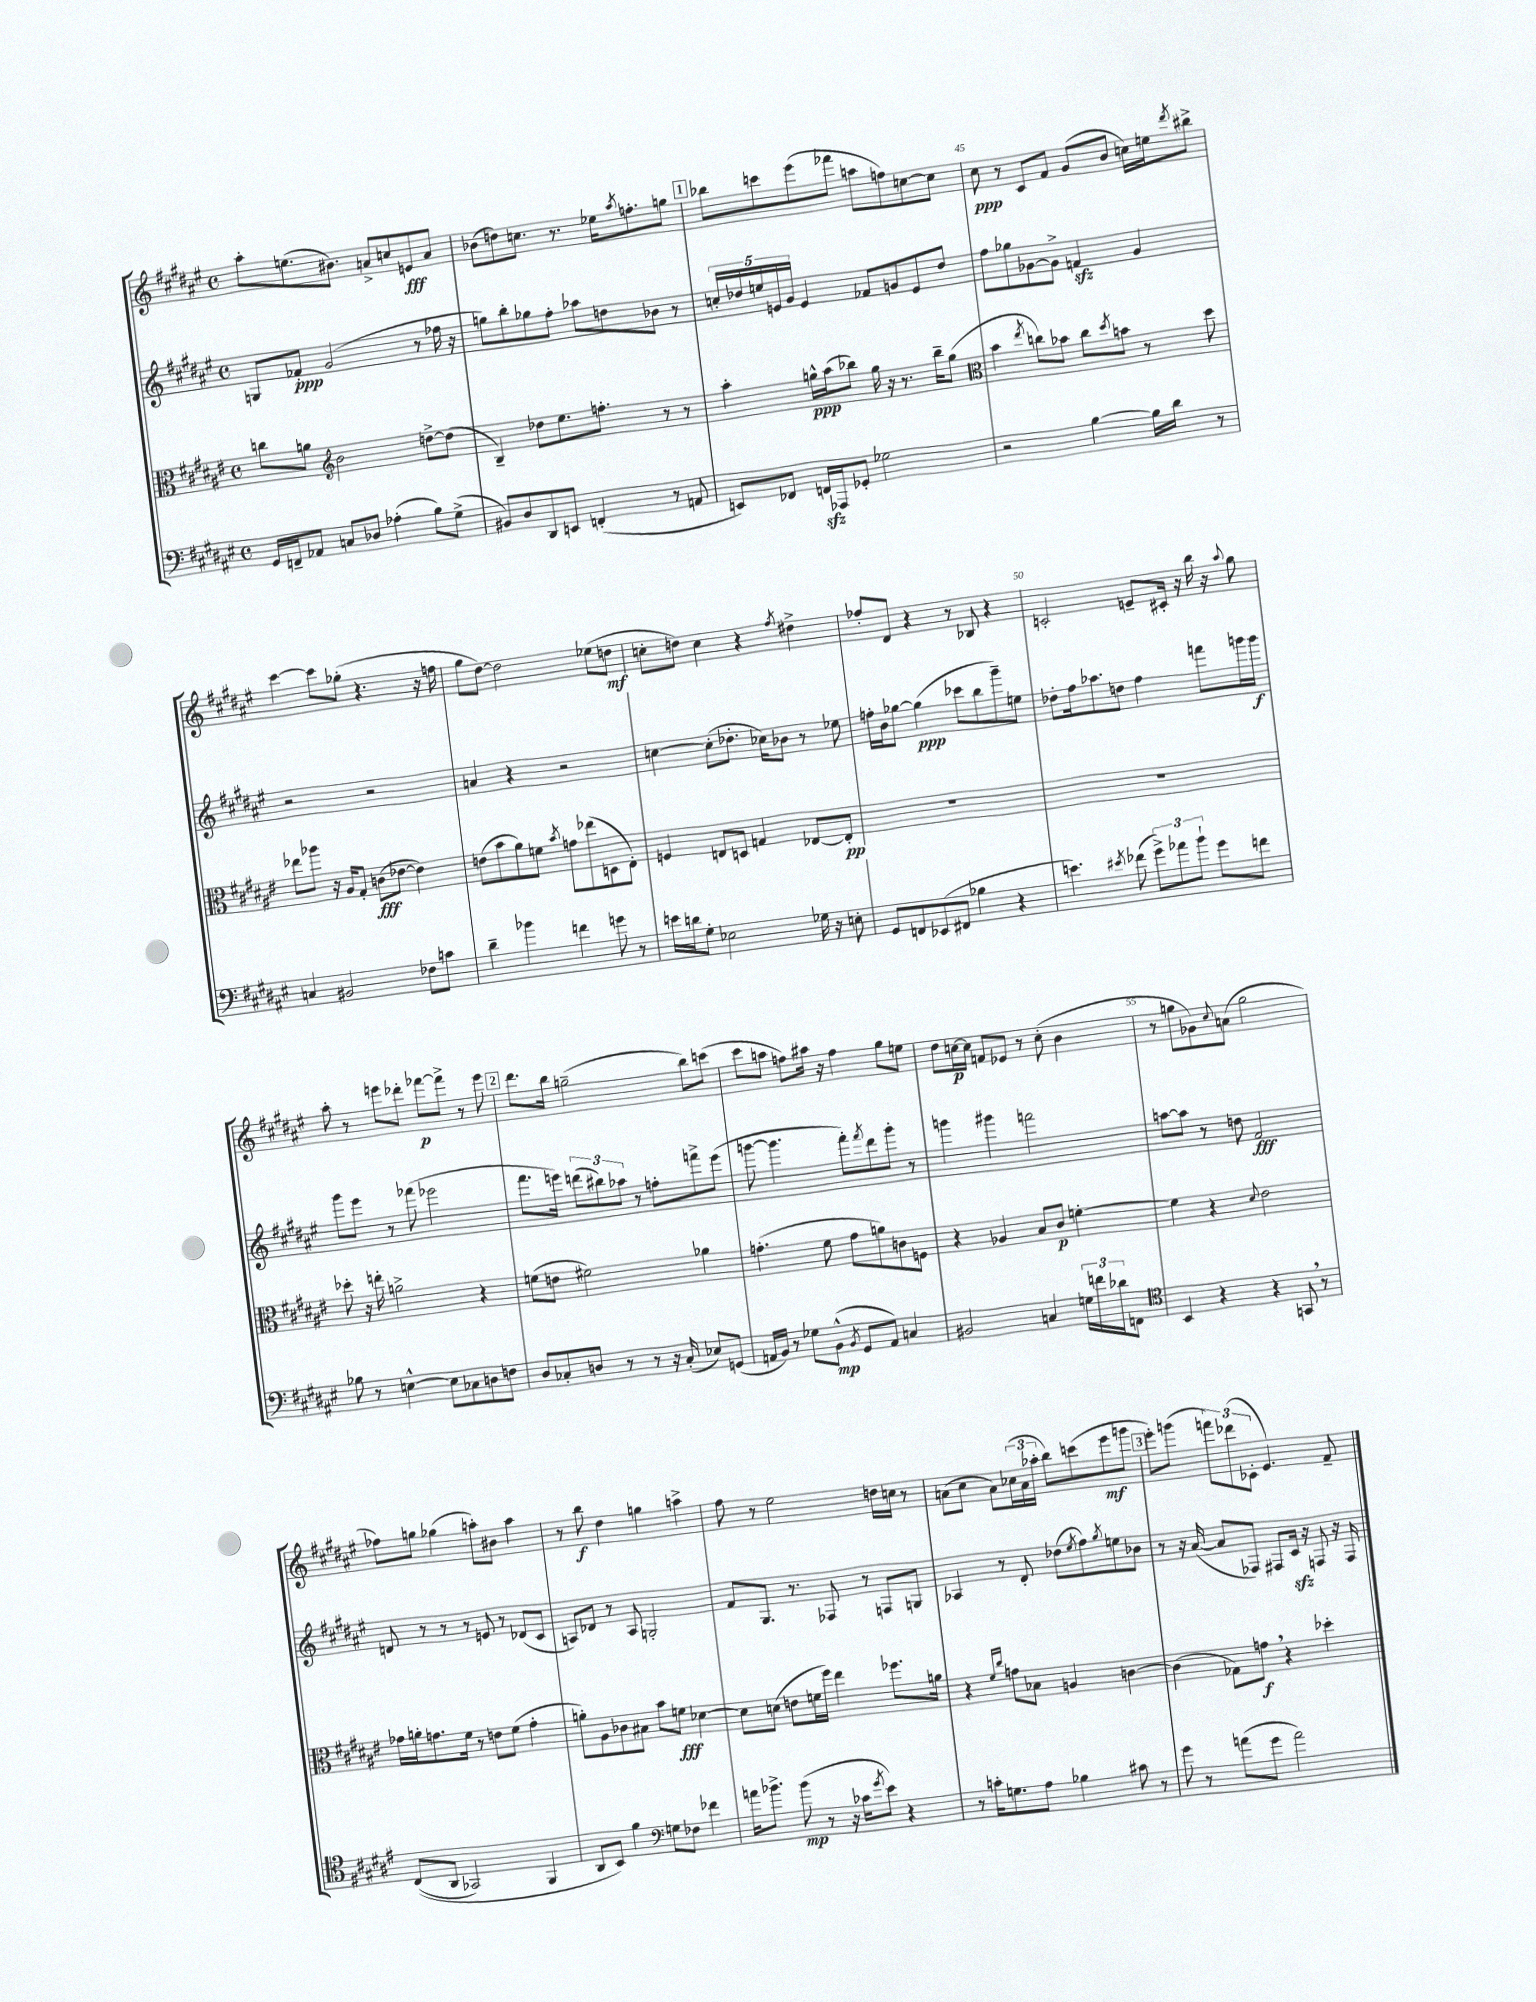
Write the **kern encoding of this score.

**kern	**kern	**kern	**kern
*staff4	*staff3	*staff2	*staff1
*clefF4	*clefC3	*clefG2	*clefG2
*k[f#c#g#d#a#e#]	*k[f#c#g#d#a#e#]	*k[f#c#g#d#a#e#]	*k[f#c#g#d#a#e#]
*M4/4	*M4/4	*M4/4	*M4/4
*met(c)	*met(c)	*met(c)	*met(c)
16GG#/LL	8cc\L	8G/L	8aa#'\L
16FF~/J	.	.	.
8AA-/J	8a\J	8f-'/J	(8.ee\
*	*clefG2	*	*
8C/L	2b\	(2g#/	.
.	.	.	8.b#\J)
8D-/J	.	.	.
(4A-'\	.	.	8a^/L
.	.	.	8cc/
8B\L)	[8dd^\L	8r	8e/
(8G#^\J	(8dd\]J	16ff-\	8a/J
.	.	16r	.
=	=	=	=
8BB#/L)	4B~/)	8gg\L)	(8b-\L
8D#/	.	8bb'\	8dd\)
8DD#/	8dd-\L	8gg-\	8.cc\J
8EE/J	8.ee#\	8ff#'\J	.
.	.	.	8.r
(4FF'/	.	8aa-\L	.
.	8.ff'\J	.	.
.	.	8dd\	16ee-\LK
.	.	.	8qaa#/
.	.	.	8.ff'\
8r	8r	8b-\J	.
8AA/	8r	8r	8gg\J
=	=	=	=
8EE/L)	4aa#'\	20cc'/LL	8bb-\L
.	.	20dd-/	.
.	.	20ee/	.
8FF-/J	.	.	8ccc\
.	.	20e/	.
.	.	20g#/JJ	.
16FF/LL	16gg^^\LL	4e/	(8eee#\
16AAA-/J	(16aa#\J	.	.
8GG-'/J	8bb-\J)	.	8fff-\J
2G-\	16gg\	8f-/L	8aa\L
.	16r	.	.
.	8.r	8g/	8ff\)
.	.	8e/	[8cc\
.	16bb-~\LK	.	.
.	(8gg\J	8dd-/J	8cc\]J
=	=	=	=
*	*clefC3	*	*
2r	4b\	8ff#\L	8cc#\
.	.	8gg-\	8r
.	8qee#/	.	.
.	8cc\L)	[8g-\	8c#/L
.	8b-\J	8g-^\]J	8f#/J
[4B\	8cc\L	4f/	(8g#/L
.	8qdd#/	.	.
.	8b\J	.	8b/J
16B\]LL	8r	4g-/	16cc\LL)
16d#\JJ	.	.	16ee\J
.	.	.	8qddd#/
8r	8dd#\	.	8bb#^\J
=	=	=	=
4C/	8ee-\L	2r	[4ccc#\
.	8aa-\J	.	.
2BB#/	16r	.	8ccc#\]L
.	16A#/LK	.	.
.	8G#'/J	.	(8gg-'\J
.	(8c\L	2r	4.r
.	[8e-\J	.	.
8F-\L	4e-\])	.	.
8c\J	.	.	16r
.	.	.	16ff\
=	=	=	=
4d#~\	(8e\L	4a/	8gg#\L
.	8b\	.	[8dd#\J)
4b-\	8a#\)	4r	2dd#\]
.	8f\J	.	.
.	8qb/	.	.
4f\	8g\L	2r	.
.	(8ee-\	.	.
8g\	8D\	.	(8ee-\L
8r	8E#'\J)	.	8dd\J
=	=	=	=
16e\LL	4F/	[4cc\	8cc'\L
16d\J	.	.	.
8G#'\J	.	.	8dd\J)
2E-\	8E/L	(8cc'\]L	4cc\
.	8D/J	8.dd-'\J	.
.	4G/	.	4r
.	.	16cc-\LK)	.
.	.	8b-\J	.
.	.	.	8qff#/
16G-\	[8E-/L	8r	4dd#^\
16r	.	.	.
8E'\	8E-'/]J	8ee-\	.
=	=	=	=
8GG#/L	1r	16ff'\LL	8ff-'/L
.	.	16b\J	.
8FF/	.	[8gg-\J	8d#/J
(8EE-/	.	(4gg-\]	4r
8FF#/J	.	.	.
4B-\	.	8ccc-\L	8r
.	.	8bb\	8B-/
4r	.	8ggg#~\)	4r
.	.	8ee\J	.
=	=	=	=
4.e\)	1r	8dd-'\L	2c'/
.	.	16ff#\k	.
.	.	8.aa-\	.
8qe#/	.	.	.
(8f-\	.	8dd\J	.
12g#^\L)	.	4ff#\	8e~/L
12a-\	.	.	.
.	.	.	16c#'/Jk
12b`\J	.	.	.
.	.	.	16r
8g#\L	.	8fff\L	16bb\
.	.	.	16r
.	.	.	8qqaa#/
8f\J	.	16ggg\L	8gg#\
.	.	16ggg\JJ	.
=	=	=	=
8B-\	8dd-'\	8ggg#\L	8aa#'\
8r	16r	8eee#\J	8r
.	16ee'\	.	.
[4E^^\	2a^\	8r	8eee\L
.	.	(8fff-\	8ddd-'\J
8E\]L	.	2eee-\	[8fff-\L
8C-\	.	.	8fff-^\]J
8D\	4r	.	8r
8F\J	.	.	8eee\
=	=	=	=
8D#/L	(8f\L	8.fff#\L	8.ddd#\L
8C-'/	8e\J	.	.
.	.	16eee\Jk)	16bb\Jk
8D/J	2f#\)	(12ddd\L	(2gg~\
.	.	12bb#\)	.
8r	.	.	.
.	.	12aa-\J	.
8r	.	8r	.
16r	.	8ff'\L	.
(16C-'/	.	.	.
8E-/L)	4a-\	8fff^\	8bb\L)
(8GG/J	.	(8eee\J	(8ccc\J
=	=	=	=
16AA/LL	(4.g'\	[8ggg\	8ccc#\L
16BB/JJ)	.	.	.
8r	.	4.ggg\]	8aa\J
8G-\L	.	.	8ff\L)
(8BB^^\J	8f#\	.	16aa#\Jk
.	.	.	16r
8qBB/	.	.	.
8GG#/L	8g\L	8fff#'\L)	4ff\
.	.	8qfff#/	.
8AA/J)	8a\)	8ddd#\	.
4C/	8c\	8ggg'\J	8gg#\L
.	8F\J	8r	8ee\J
=	=	=	=
2BB#/	4r	4ggg\	8dd#\L
.	.	.	[16cc\L
.	.	.	16cc\]JJ
.	4A-/	4ggg#\	8f/L
.	.	.	8e-/J
4C/	8B/L	2fff\	8r
.	8c#/J	.	(8cc'\
24G\LL	[4f'\	.	4b\
24f\	.	.	.
24d-\J	.	.	.
8FF\J	.	.	.
=	=	=	=
*clefC4	*	*	*
4BB/	4f\]	[8aa\L	8r
.	.	8aa\]J	8gg\L
4r	4r	8r	8g-\)
.	.	.	8qqcc#/
.	.	8dd\	(8a\J
.	8qqd#/	.	.
4r	2e#\	2f#/	2gg\
8GG/	.	.	.
8r	.	.	.
=	=	=	=
&((8C#/L	16g-\LL	8d/	8ff-\L)
.	16a'\J	.	.
8AA#/J	8.g\	8r	8gg\J
2GG-/)	.	8r	(4gg-\
.	16f#\Jk	.	.
.	8r	8r	.
.	8e\L	8e/	8aa'\L)
.	(8f#\J	8r	8b#\J
4FF#/	4g'\	(8d-/L	4aa\
.	.	8c#/J	.
=	=	=	=
8AA#/L	8a'\L)	8A/L)	8r
8BB/J&)	8A#\	8d-/J	8bb\
4f#\	8c-\	8r	4dd#\
.	8B#\J	8A/	.
*clefF4	*	*	*
8G\L	8b\L	2G'/	4gg\
8F-\J	8f\J	.	.
4f-\	[4d-\	.	4aa^\
=	=	=	=
16a\LK	8d-\]L	8f#/L	8ff#\
8.b-^\J	.	.	.
.	(8d\J	8.G#/J	8r
(8b-\	8e\L	.	2ee#\
.	.	8.r	.
8r	16f\L	.	.
.	16ff#\JJ)	.	.
16r	4ee#\	8F-/	.
16c-\LK	.	.	.
8qg#/	.	.	.
8e#\J)	.	8r	.
4r	8.ff-\L	8F/L	16dd\LL
.	.	.	16cc\JJ
.	.	8G/J	8r
.	16a\Jk	.	.
=	=	=	=
8r	4r	4A-/	(8a\L
16c'\LK	.	.	8cc#\J
8.G\	.	.	.
.	16qqf#/LL	.	.
.	16qqcc#/JJ	.	.
.	8g\L	8r	8a\L)
8A#\J	8B-\J	8d#'/	(24cc-\L
.	.	.	24a\
.	.	.	24aa-'\JJ
4B-\	4A/	(8dd-\L	8bb\L)
.	.	8qee#/	.
.	.	8ff#\)	(8ccc\
.	.	8qgg#/	.
8c#\	[4c\	8ee\	8eee#\
8r	.	8b-\J	8ggg\J
=	=	=	=
8g#\	(4c\]	8r	8eee#'\L)
8r	.	16r	(8ggg\J
.	.	([16a#/	.
(8a\L	8G-\L)	8a#/]L	12fff\L)
.	.	.	(12ddd-\
8g#\J	8g\J	8F-/J)	.
.	.	.	12c-'\J
2a\)	4r	8F#/L	4.e#/)
.	.	16c#/Jk	.
.	.	16r	.
.	4dd-'\	8F/	.
.	.	16r	8f#~/
.	.	16F/	.
==	==	==	==
*-	*-	*-	*-
